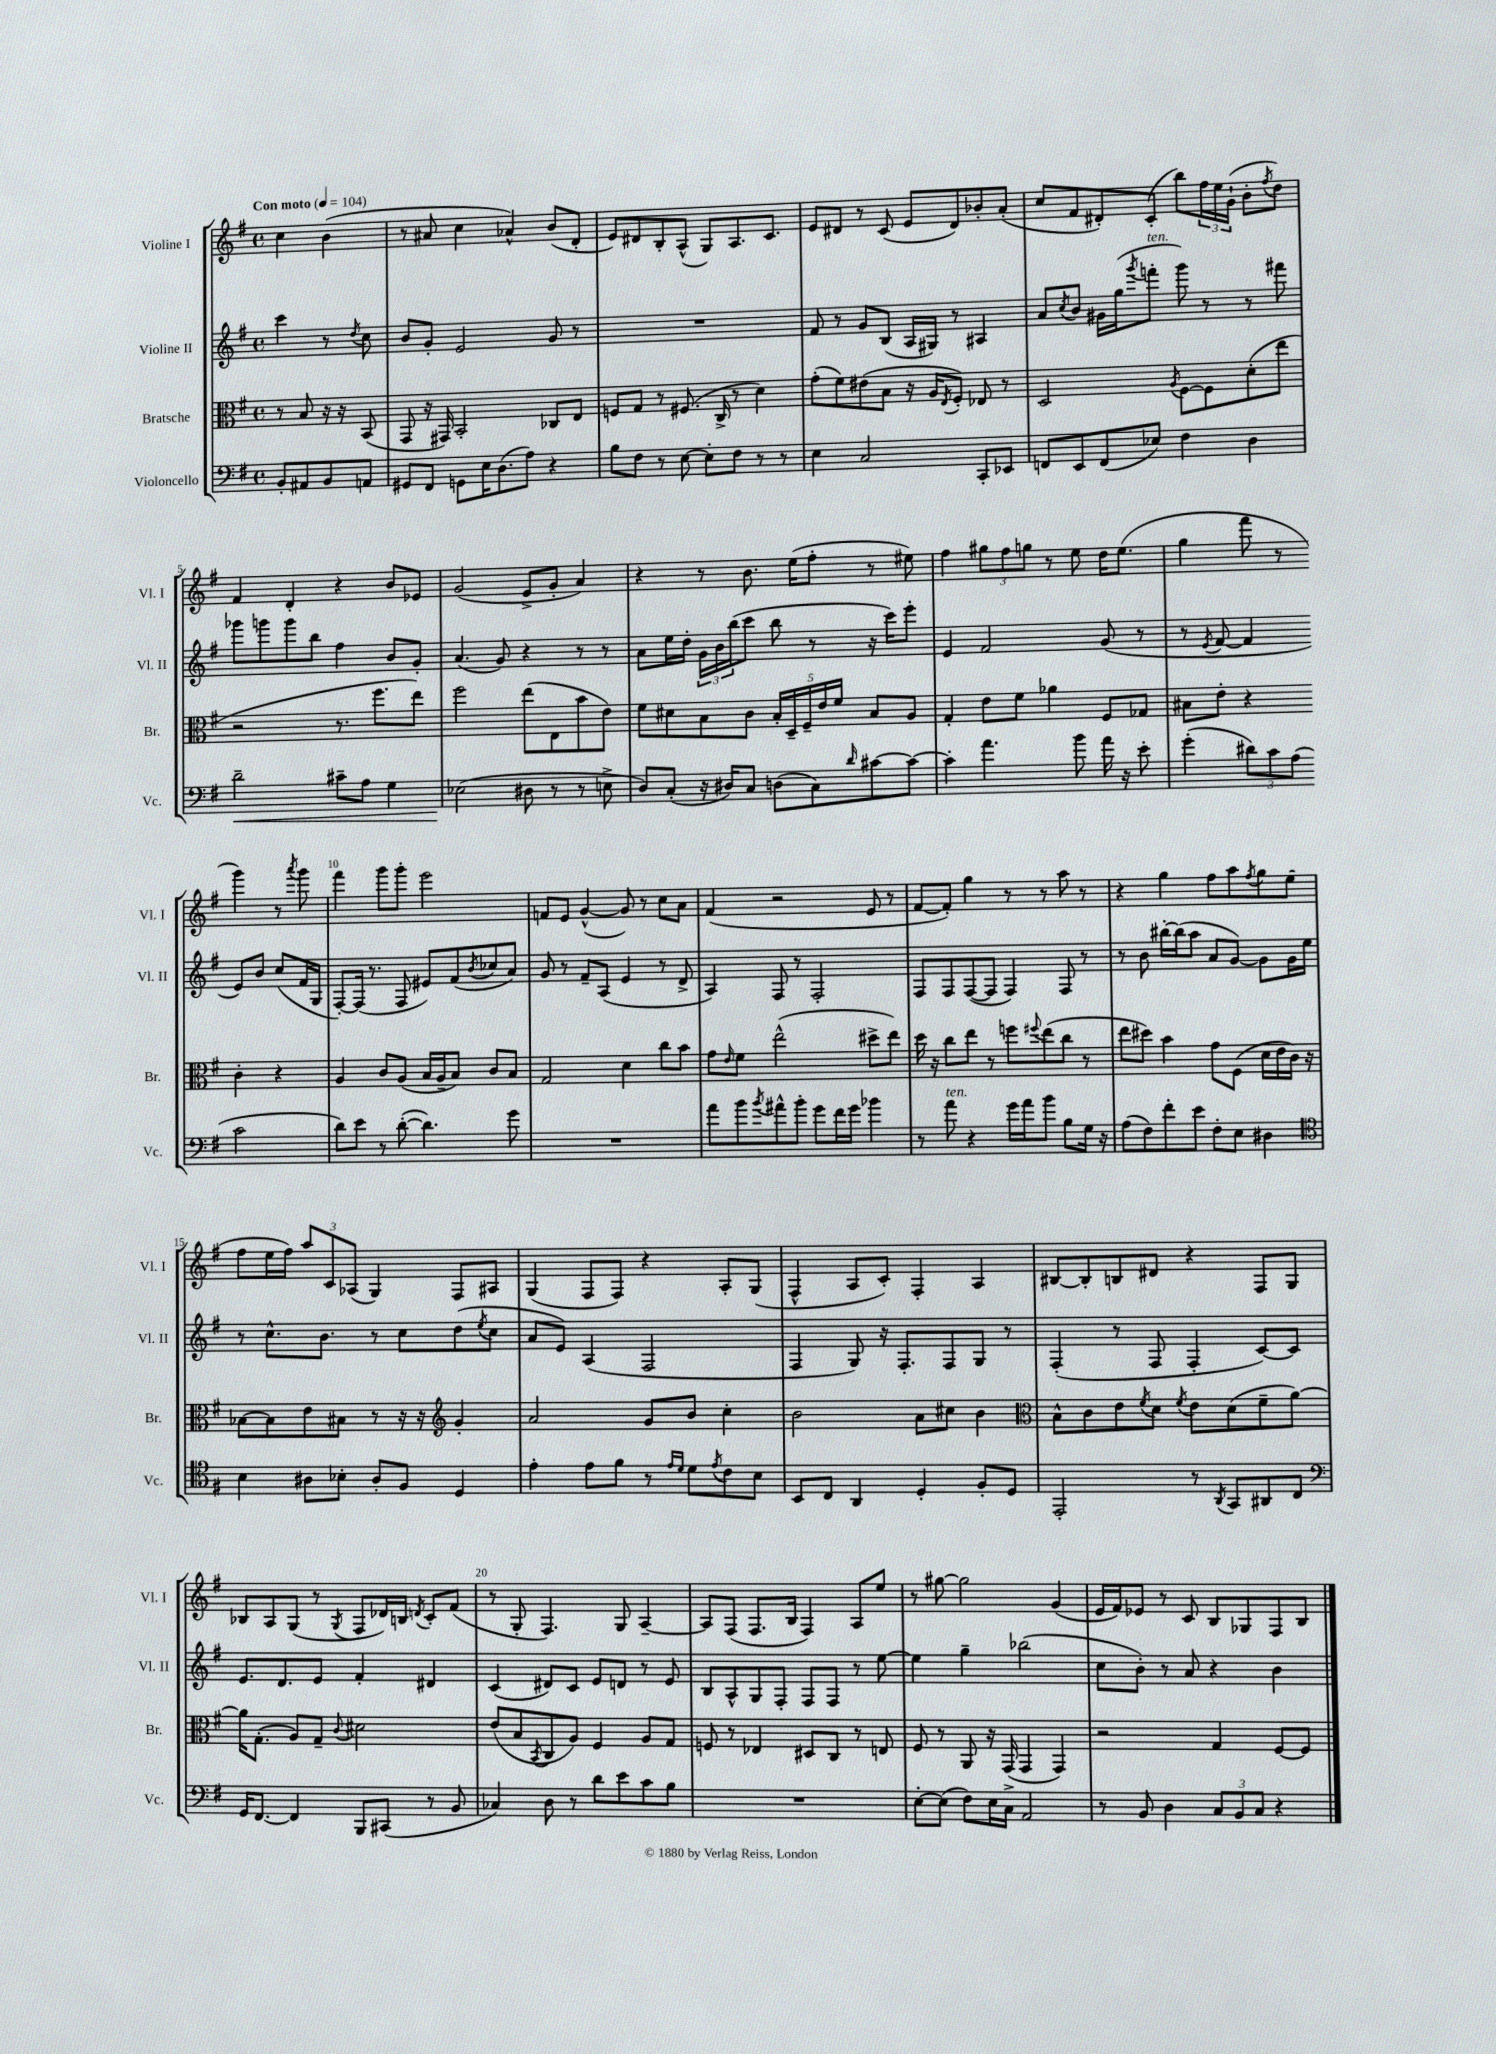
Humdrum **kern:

**kern	**kern	**kern	**kern
*staff4	*staff3	*staff2	*staff1
*clefF4	*clefC3	*clefG2	*clefG2
*k[f#]	*k[f#]	*k[f#]	*k[f#]
*M4/4	*M4/4	*M4/4	*M4/4
*met(c)	*met(c)	*met(c)	*met(c)
*MM104	*MM104	*MM104	*MM104
8BB'/L	8r	4ccc\	4cc\
8AA#/	8B/	.	.
8BB/	16r	8r	(4b\
.	16r	.	.
.	.	8qdd/	.
8AA/J	(8BB/	8cc\	.
=	=	=	=
8GG#/L	8GG/	8b/L	8r
8FF#/J	16r	8g'/J	8a#/
.	16GG#/)	.	.
8GG\L	2BB'/	2e/	4cc\
16E\K	.	.	.
(8.D\	.	.	.
.	.	.	4a-^^/)
8A\J)	.	.	.
4r	8C-/L	8g/	(8b/L
.	8E/J	8r	8d'/J
=	=	=	=
8B\L	8F/L	1r	8e/L)
8F#\J	8G/J	.	8d#/
8r	8r	.	8B'/
[8E\	(8.F#/	.	(8A^^/J
8E'\]L	.	.	8G/L)
.	16C^/	.	.
8F#\J	8r	.	8.A/
8r	4d\)	.	.
.	.	.	8.c/J
8r	.	.	.
=	=	=	=
4E\	(8g'\L	8f#/	8e/L
.	8f#\)	8r	8d#/J
2C/	(8e#\	8g/L	8r
.	8B\J	(8B/J	(8c/
.	16r	16A/LL	8e/L
.	16A/LK	16G#/JJ)	.
.	8qE/	.	.
.	8F#'/J)	8r	8d#/)
8CC'/L	8E-/	4A#/	8b-'/
8EE-/J	8r	.	(8a'/J
=	=	=	=
8FF/L	2D/	8a/L	8cc/L
.	.	8qcc/	.
8EE/	.	8b/J	8f#/
(8FF/	.	16g#\LL	8d#'/)
.	.	(16gg\J	.
.	.	8qggg/	.
8E-/J)	.	8fff'\J	(8c'/J
.	8qA/	.	.
4F#\	[8F#\L	8ggg\)	8bb\L)
.	8F#\]	8r	24ff#\L
.	.	.	24ee\
.	.	.	(24g`\JJ
4D\	(8d'\	8r	8b'\L
.	.	.	8qff#/
.	8ee\J	8fff#\	8dd\J)
=	=	=	=
2d~\	2r	8ggg-\L	4f#/
.	.	8ggg\	.
.	.	8ggg\	4d'/
.	.	8bb\J	.
8c#~\L	8.r	4ff#\	4r
8A\J	.	.	.
.	8.ff#\L	.	.
4G\	.	8b/L	8b/L
.	8ee\J)	8g'/J	8e-/J
=	=	=	=
(2E-\	2ff#\	(4.a/	(2g/
.	.	8g/)	.
8D#\	(8ee\L	4r	8e^/L
8r	8E\	.	8g'/J
8r	8b\	8r	4a/)
8E^\	8e\J)	8r	.
=	=	=	=
8D/L)	8f#\L	8a\L	4r
(8C'/J	8d#\	16ee\L	.
.	.	16dd'\JJ	.
16r	8B\	24g\LL	8r
.	.	24b\	.
16D#/LK)	.	.	.
.	.	(24bb\J	.
8C/J	8c\J	8ccc\J	8.b\
(8D\L	20B'/LL	8bb\	.
.	20D~/	.	.
.	.	.	(16ee\LK
.	20F#~/	.	.
8C\)	.	8r	8ff#'\J
.	20e/	.	.
.	20f#/JJ	.	.
16qqd/	.	.	.
[8c#\	8B/L	16r	8r
.	.	16ccc\LK)	.
8c#\_J	8A/J	8eee'\J	8ee#\)
=	=	=	=
4c#'\]	4G'/	4e/	4ff#\
4.a\	8e\L	2f#/	12gg#\L
.	.	.	12ff#\
.	8f#\J	.	.
.	.	.	12gg\J
.	4a-\	.	8r
8b\	.	.	8ee\
16a\	8F#/L	(8g/	16dd\LK
16r	.	.	(8.ee\J
8e'\	8G-/J	8r	.
=	=	=	=
(4g'\	8B#\L	8r	4gg\
.	.	8qe/	.
.	8e'\J	[8f#/	.
12d#\L)	4r	4f#/]	8fff#\
12c\	.	.	.
.	.	.	8r
(12A\J	.	.	.
2c\	4c'\	8e/L)	4ggg\)
.	.	8b/J	.
.	4r	(8cc/L	8r
.	.	.	8qaaa/
.	.	16f#/L	8ggg\
.	.	16G/JJ	.
=	=	=	=
8d\L)	4A/	[8F#'/L)	4fff#\
8e\J	.	(16F#/]Jk	.
.	.	8.r	.
8r	8c/L	.	8ggg\L
([8d'\	(8A/J	8F#/	8ggg'\J
4.d\])	16B/LL	8e#/L)	2eee\
.	16A~/J	.	.
.	8B/J)	(8f#/	.
.	.	8qb/	.
.	8c/L	8cc-/	.
8g\	8B/J	8a/J)	.
=	=	=	=
1r	2G/	8g/	8f/L
.	.	8r	8e/J
.	.	8f#~/L	([4g^^/
.	.	(8A/J	.
.	4d\	4e/	8g/])
.	.	.	8r
.	8cc\L	8r	8cc\L
.	8b\J	8d^/	8a\J
=	=	=	=
8a\L	8g\L	4A/)	(4f#/
.	16qqe/	.	.
8b\	8f#\J	.	.
8qb/	.	.	.
8a#^^\	(2ee^^\	8F#/	2r
8b'\J	.	8r	.
8g\L	.	2F#'/	.
16f#\L	.	.	.
16g\JJ	.	.	.
4b-\	8dd#^\L	.	8e/
.	8ee\J)	.	8r
=	=	=	=
8r	16dd\	8F#/L	[8f#/L
.	16r	.	.
8a\	8cc\L	8F#/	8f#'/]J)
4r	8ee\J	([8F#/	4gg\
.	8r	8F#/]J	.
16g\LL	8ff\L	4F#/)	8r
16a\J	.	.	.
.	8qqff#/	.	.
8b\J	(8ee\	.	8r
8B\L	8cc\J	8F#/	8aa\
16G\Jk	8r	8r	8r
16r	.	.	.
=	=	=	=
(8A\L	8ee\L	8r	4r
8F#\)	8dd#\J)	8b\	.
8f#'\	4b\	[16bb#'\LL	4gg\
.	.	(16bb#\]J	.
8e\J	.	8aa\J	.
8F#'\L	8g\L	8a/L	8ff#\L
8E\J	(8F#\J	[8g/J)	8aa\
.	.	.	8qff#/
4D#\	16d\LL	8g\]L	8gg\
.	16e\	.	.
.	16c\JJ)	16g\L	(8ee\J
.	16r	16ee\JJ	.
=	=	=	=
*clefC4	*	*	*
4B\	[8B-\L	8r	8ff#\L
.	8B-\]	8.cc^^\L	16ee\L
.	.	.	16ff#\JJ)
8A#\L	8e\	.	12aa/L
.	.	8.b\J	.
.	.	.	12c/
8B-'\J	8B#\J	.	.
.	.	.	(12A-/J
8A#'/L	8r	8r	4G/)
8F#/J	16r	8cc\L	.
.	16r	.	.
*	*clefG2	*	*
4D/	4g'/	(8dd\	8F#/L
.	.	8qee/	.
.	.	8cc\J	8A#/J
=	=	=	=
4e'\	2a/	8a/L	(4G/
.	.	8e/J)	.
8e\L	.	(4A/	8F#/L
8f#\J	.	.	8F#/J)
8r	8g/L	2F#/	4r
16qqe/LL	.	.	.
16qqd/JJ	.	.	.
8d\L	8b/J	.	.
8qe/	.	.	.
8c\	4cc'\	.	8A'/L
8B\J	.	.	(8G/J
=	=	=	=
8BB/L	2b\	4F#/	4F#^^/
8C/J	.	.	.
4AA/	.	8G/)	8A/L
.	.	16r	8c'/J)
.	.	8.F#'/L	.
4D'/	8a\L	.	4F#'/
.	8cc#\J	8F#/	.
8F#'/L	4b\	8G/J	4A/
8D/J	.	8r	.
=	=	=	=
*	*clefC3	*	*
2EE'/	8B^^\L	(4F#'/	[8B#/L
.	8c\	.	8B#'/]
.	8e\	8r	8B/
.	8qf#/	.	.
.	8d\J	8F#/	8d#/J
.	8qf#/	.	.
8r	8e\L	4F#'/	4r
8qAA/	.	.	.
8GG/L	(8d\	.	.
8AA#/	8f#~\	[8c/L)	8F#/L
8C/J	[8a\J)	8c/]J	8G/J
=	=	=	=
*clefF4	*	*	*
16GG/LK	16a\]LK	8.e/L	8B-/L
[8.FF#/J	(8.G'\J	.	.
.	.	.	8A/
.	.	8.d/	.
4FF#/]	8A/L)	.	(8G/J
.	8G~/J	8e/J	8r
.	8qqc/	.	8qG/
8BBB/L	2d#\	4f#'/	8F#/L
(8CC#/J	.	.	16d-/L)
.	.	.	16B/JJ
.	.	.	8qd/
8r	.	4d#/	8c'/L
8BB/	.	.	(8f#/J
=	=	=	=
4C-/)	(8e/L	(4c/	8r
.	8B/	.	8G'/
.	8qBB/	.	.
8D\	8C/	8d#/L)	4.F#/)
8r	8A/J)	8c/J	.
8d\L	4F#/	8e/L	.
8e\	.	8d/J	8G/
8c\	8A/L	8r	[4A~/
8B\J	8G/J	8e/	.
=	=	=	=
1r	8F/	8B/L	8A/]L
.	8r	8A^^/	(8F#/J
.	4E-/	8G/	8.F#/L
.	.	8F#'/J	.
.	.	.	16B/Jk
.	8D#/L	8F#/L	4F#/)
.	8C/J	8F#/J	.
.	8r	8r	8A/L
.	8E/	[8ee\	8ee/J
=	=	=	=
[8E'\L	8F#/	4ee\]	8r
(8E\]J	8r	.	[8gg#\
8F#\L)	8AA/	4gg~\	2gg#\]
16E\L	16r	.	.
16C^\JJ	(16GG/	.	.
2AA/	4GG/	(2bb-\	.
.	4GG/)	.	(4g/
=	=	=	=
8r	2r	8cc\L	16e/LL
.	.	.	16f#/J)
8BB/	.	8b'\J)	8e-/J
4D\	.	8r	8r
.	.	8a/	8c/
12C/L	4G/	4r	8B/L
12BB/	.	.	.
.	.	.	8G-/
12C/J	.	.	.
4r	[8F#/L	4b\	8F#/
.	8F#/]J	.	8B/J
==	==	==	==
*-	*-	*-	*-
